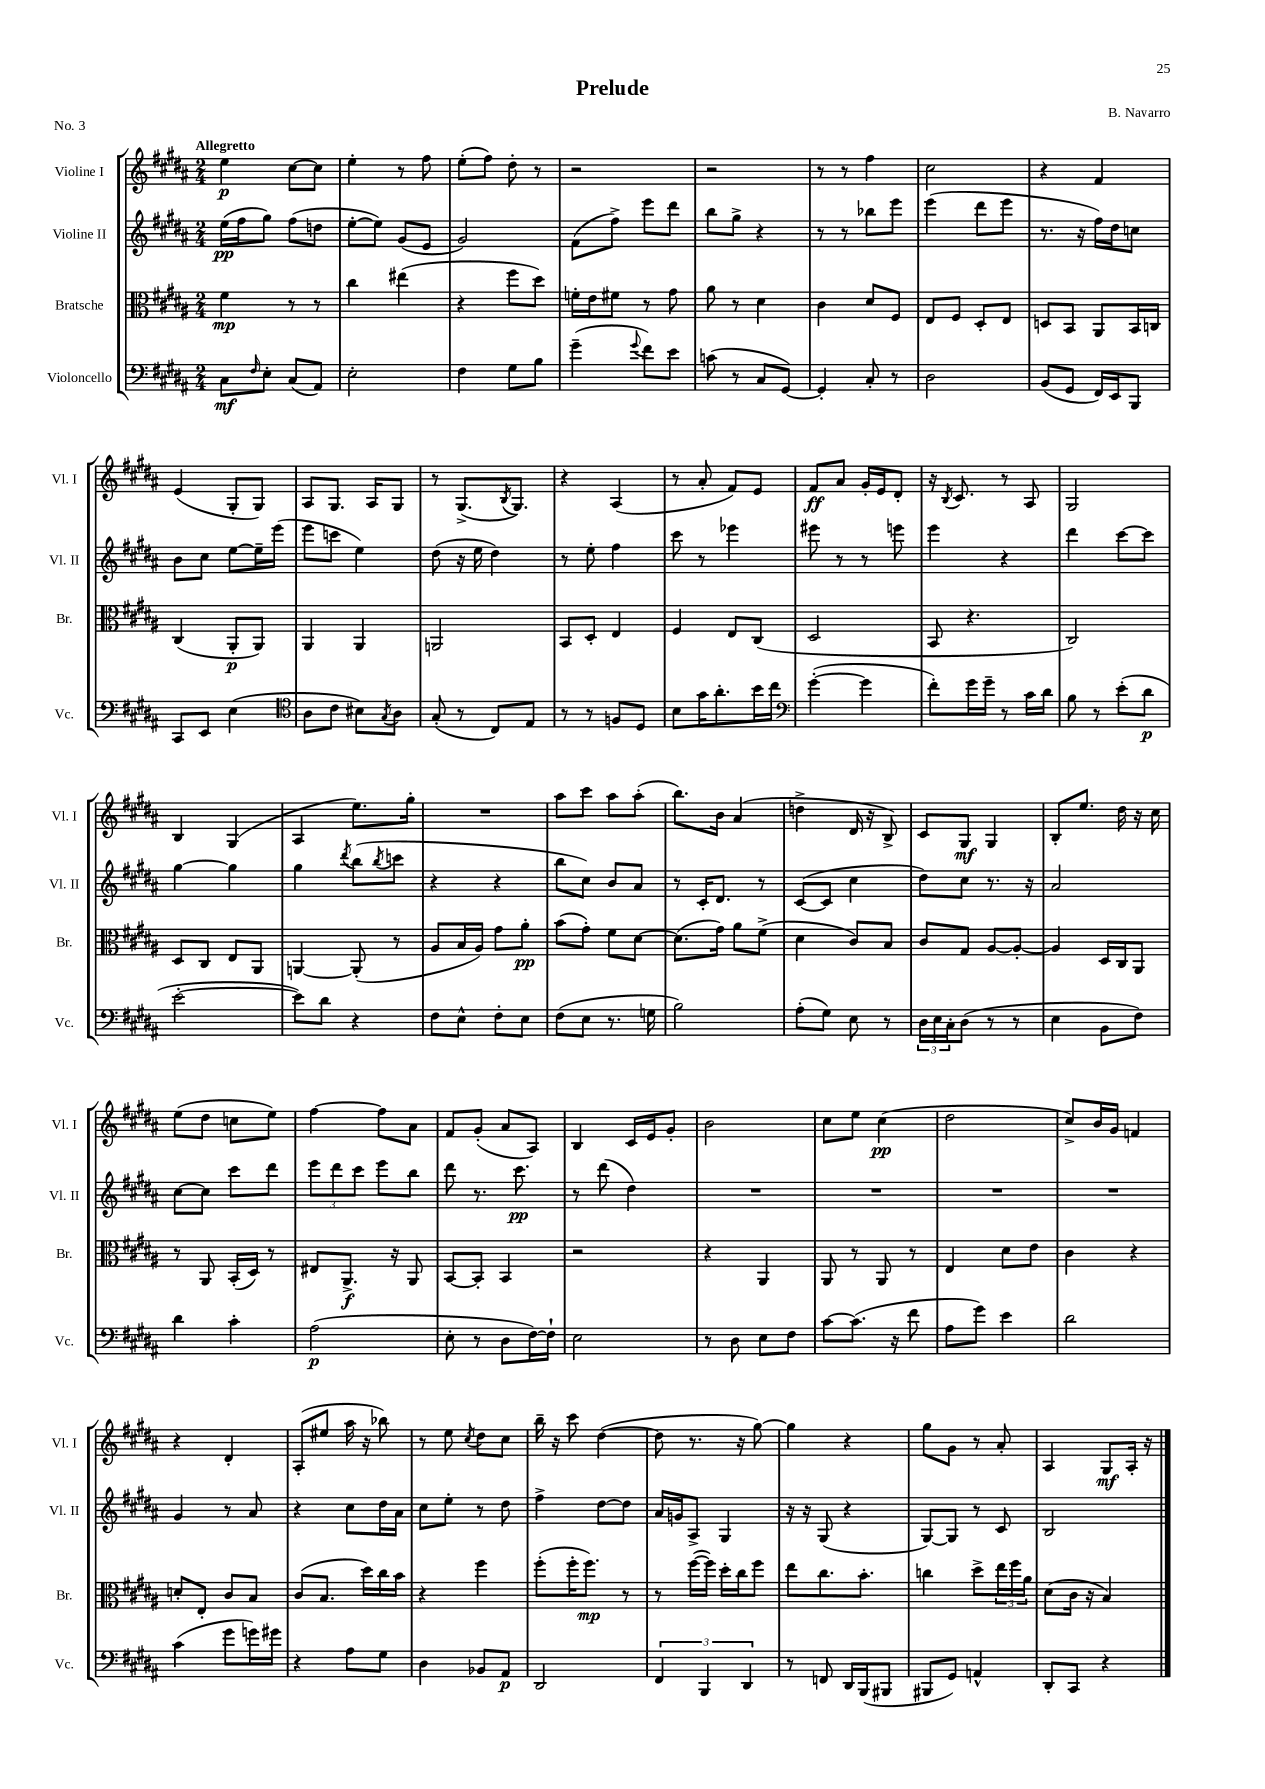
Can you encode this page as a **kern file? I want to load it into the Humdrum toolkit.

**kern	**kern	**kern	**kern
*staff4	*staff3	*staff2	*staff1
*clefF4	*clefC3	*clefG2	*clefG2
*k[f#c#g#d#a#]	*k[f#c#g#d#a#]	*k[f#c#g#d#a#]	*k[f#c#g#d#a#]
*M2/4	*M2/4	*M2/4	*M2/4
8C#\L	4f#\	(16ee\LL	4ee\
.	.	16ff#\J	.
16qqF#/	.	.	.
8E'\J	.	8gg#\J)	.
(8C#/L	8r	(8ff#\L	[8cc#\L
8AA#/J)	8r	8dd\J	8cc#\]J
=	=	=	=
2E'\	4cc#\	[8ee'\L	4ee'\
.	.	8ee\]J)	.
.	(4ee#\	(8g#/L	8r
.	.	8e/J	8ff#\
=	=	=	=
4F#\	4r	2g#/)	(8ee'\L
.	.	.	8ff#\J)
8G#\L	8ff#\L	.	8dd#'\
8B\J	8dd#\J)	.	8r
=	=	=	=
(4g#~\	16f'\LL	(8f#\L	2r
.	16e\J	.	.
.	8f#\J	8ff#^\J)	.
8qqg#/	.	.	.
8f#\L)	8r	8eee\L	.
8e\J	8g#\	8ddd#\J	.
=	=	=	=
(8c\	8a#\	8bb\L	2r
8r	8r	8gg#^\J	.
8C#/L	4d#\	4r	.
[8GG#/J)	.	.	.
=	=	=	=
4GG#'/]	4c#\	8r	8r
.	.	8r	8r
8C#'/	8d#/L	8bb-\L	4ff#\
8r	8F#/J	8eee\J	.
=	=	=	=
2D#\	8E/L	(4eee\	2cc#\
.	8F#/J	.	.
.	8D#'/L	8ddd#\L	.
.	8E/J	8eee\J	.
=	=	=	=
(8BB/L	8D/L	8.r	4r
8GG#/J	8BB/J	.	.
.	.	16r	.
16FF#/LL)	8AA#/L	16ff#\LL)	4f#/
16EE/J	.	16dd#\J	.
8BBB/J	16BB/L	8cc\J	.
.	16C/JJ	.	.
=	=	=	=
8CC#/L	(4C#/	8b\L	(4e/
8EE/J	.	8cc#\J	.
(4E\	8AA#'/L	[8ee\L	8G#'/L
.	8AA#/J)	16ee~\]L	8G#/J)
.	.	(16eee\JJ	.
=	=	=	=
*clefC4	*	*	*
8A#\L	4AA#/	8eee\L	8A#/L
8c#\J	.	8ccc\J	8.G#/J
8B#\L)	4AA#/	4ee\)	.
.	.	.	16A#/LK
8qG#/	.	.	.
8A#\J	.	.	8G#/J
=	=	=	=
(8G#'/	2AA/	(8dd#\	8r
8r	.	16r	(8.G#^/L
.	.	16ee\	.
8C#/L)	.	4dd#\)	.
.	.	.	8qB/
.	.	.	8.G#/J)
8E/J	.	.	.
=	=	=	=
8r	8BB/L	8r	4r
8r	8D#'/J	8ee'\	.
8F/L	4E/	4ff#\	(4A#/
8D#/J	.	.	.
=	=	=	=
8B\L	4F#/	8ccc#\	8r
16g#\K	.	8r	8a#'/
8.a#'\	.	.	.
.	8E/L	4eee-\	8f#/L)
16b\L	(8C#/J	.	8e/J
16cc#\JJ	.	.	.
=	=	=	=
*clefF4	*	*	*
([4g#'\	2D#/	8eee#\	8f#/L
.	.	8r	8a#/J
4g#\]	.	8r	16g#'/LL
.	.	.	16e/J
.	.	8eee\	8d#'/J
=	=	=	=
8f#'\L)	8BB/	4eee\	16r
.	.	.	8qB/
.	.	.	8.c#/
16g#\L	4.r	.	.
16g#~\JJ	.	.	.
8r	.	4r	8r
16c#\LL	.	.	8A#/
16d#\JJ	.	.	.
=	=	=	=
8B\	2C#/)	4ddd#\	2G#/
8r	.	.	.
(8e'\L	.	[8ccc#\L	.
8d#\J	.	8ccc#\]J	.
=	=	=	=
[2e'\	8D#/L	[4gg#\	4B/
.	8C#/J	.	.
.	8E/L	4gg#\]	(4G#/
.	8AA#/J	.	.
=	=	=	=
8e\]L)	[4AA/	4gg#\	4A#/
8d#\J	.	.	.
.	.	8qddd#/	.
4r	(8AA'/]	(8bb\L	8.ee\L)
.	.	8qbb/	.
.	8r	8ccc\J	.
.	.	.	16gg#'\Jk
=	=	=	=
8F#\L	8A#/L	4r	2r
8E^^\J	16B/L	.	.
.	16A#/JJ)	.	.
8F#'\L	8g#\L	4r	.
8E\J	8a#'\J	.	.
=	=	=	=
(8F#\L	(8b\L	8bb\L	8aa#\L
8E\J	8g#'\J)	8cc#\J)	8ccc#\J
8.r	8f#\L	8b/L	8aa#\L
.	[8d#\J	8a#/J	(8aa#'\J
16G\	.	.	.
=	=	=	=
2B\)	(8.d#\]L	8r	8.bb\L)
.	.	16c#'/LK	.
.	16g#\Jk)	8.d#/J	16b\Jk
.	8a#\L	.	(4a#/
.	(8f#^\J	8r	.
=	=	=	=
(8A#'\L	4d#\	([8c#/L	4dd^\
8G#\J)	.	8c#/]J	.
8E\	8c#/L)	4cc#\	16d#/
.	.	.	16r
8r	8B/J	.	8B^/)
=	=	=	=
24D#\LL	8c#/L	8dd#\L)	8c#/L
24E\	.	.	.
24C#'\J	.	.	.
(8D#\J	8G#/J	8cc#\J	8G#/J
8r	[8A#/L	8.r	4G#/
8r	8A#'/_J	.	.
.	.	16r	.
=	=	=	=
4E\	4A#/]	2a#/	8B'/L
.	.	.	8.ee/J
8BB\L	16D#/LL	.	.
.	16C#/J	.	16dd#\
8F#\J)	8AA#/J	.	16r
.	.	.	16cc#\
=	=	=	=
4d#\	8r	[8cc#\L	(8ee\L
.	8AA#/	8cc#\]J	8dd#\J
4c#'\	(16BB'/LL	8ccc#\L	8cc\L
.	16D#/JJ)	.	.
.	8r	8ddd#\J	8ee\J)
=	=	=	=
(2A#\	8E#/L	12eee\L	[4ff#\
.	.	12ddd#\	.
.	8.AA#^/J	.	.
.	.	12ccc#\J	.
.	.	8eee\L	8ff#\]L
.	16r	.	.
.	8AA#/	8bb\J	8a#\J
=	=	=	=
8E'\	[8BB/L	8ddd#\	8f#/L
8r	8BB'/]J	8.r	(8g#'/J
8D#\L	4BB/	.	8a#/L
.	.	8.ccc#\	.
[16F#\L)	.	.	8A#/J)
16F#`\]JJ	.	.	.
=	=	=	=
2E\	2r	8r	4B/
.	.	(8ddd#\	.
.	.	4dd#\)	16c#/LL
.	.	.	16e/J
.	.	.	8g#'/J
=	=	=	=
8r	4r	2r	2b\
8D#\	.	.	.
8E\L	4AA#/	.	.
8F#\J	.	.	.
=	=	=	=
[8c#\L	8AA#/	2r	8cc#\L
(8.c#\]J	8r	.	8ee\J
.	8AA#/	.	(4cc#\
16r	.	.	.
8f#\	8r	.	.
=	=	=	=
8A#\L	4E/	2r	2dd#\
8g#\J)	.	.	.
4e\	8d#\L	.	.
.	8e\J	.	.
=	=	=	=
2d#\	4c#\	2r	8cc#^/L)
.	.	.	16b/L
.	.	.	16g#/JJ
.	4r	.	4f/
=	=	=	=
(4c#\	8d'/L	4g#/	4r
.	8E'/J	.	.
8g#\L	8c#/L	8r	4d#'/
16g\L)	8B/J	8a#/	.
16g#\JJ	.	.	.
=	=	=	=
4r	(8c#/L	4r	(8A#'/L
.	8.B/J	.	8ee#/J
8A#\L	.	8cc#\L	16aa#\
.	16dd#\LL)	.	16r
8G#\J	16cc#\	16dd#\L	8bb-\)
.	16b\JJ	16a#\JJ	.
=	=	=	=
4D#\	4r	8cc#\L	8r
.	.	8ee'\J	8ee\
.	.	.	8qcc#/
8BB-/L	4ff#\	8r	8dd#\L
8AA#/J	.	8dd#\	8cc#\J
=	=	=	=
2DD#/	(8ff#'\L	4ff#^\	16bb~\
.	.	.	16r
.	16ff#'\K	.	8ccc#\
.	8.ff#\J)	.	.
.	.	[8dd#\L	([4dd#\
.	8r	8dd#\]J	.
=	=	=	=
6FF#/	8r	16a#/LL	8dd#\]
.	.	16g/J	.
.	([16ff#\LL	8A#^/J	8.r
6BBB/	.	.	.
.	16ff#\]JJ)	.	.
.	16dd#'\LL	4G#/	.
.	16cc#\J	.	16r
6DD#/	.	.	.
.	8ff#\J	.	[8gg#\)
=	=	=	=
8r	8ee\L	16r	4gg#\]
.	.	16r	.
8FF/	8.cc#\	(8G#/	.
16DD#/LL	.	4r	4r
(16BBB/J	8.b'\J	.	.
8BBB#/J	.	.	.
=	=	=	=
8BBB#/L	4cc\	[8G#/L)	8gg#\L
8GG#/J)	.	8G#/]J	8g#\J
4AA^^/	8dd#^\L	8r	8r
.	24ee\L	8c#/	8a#'/
.	24ff#\	.	.
.	24a#\JJ	.	.
=	=	=	=
8DD#'/L	(8d#\L	2B/	4A#/
8CC#/J	16c#\Jk	.	.
.	16r	.	.
4r	4B/)	.	8G#/L
.	.	.	16A#'/Jk
.	.	.	16r
==	==	==	==
*-	*-	*-	*-
